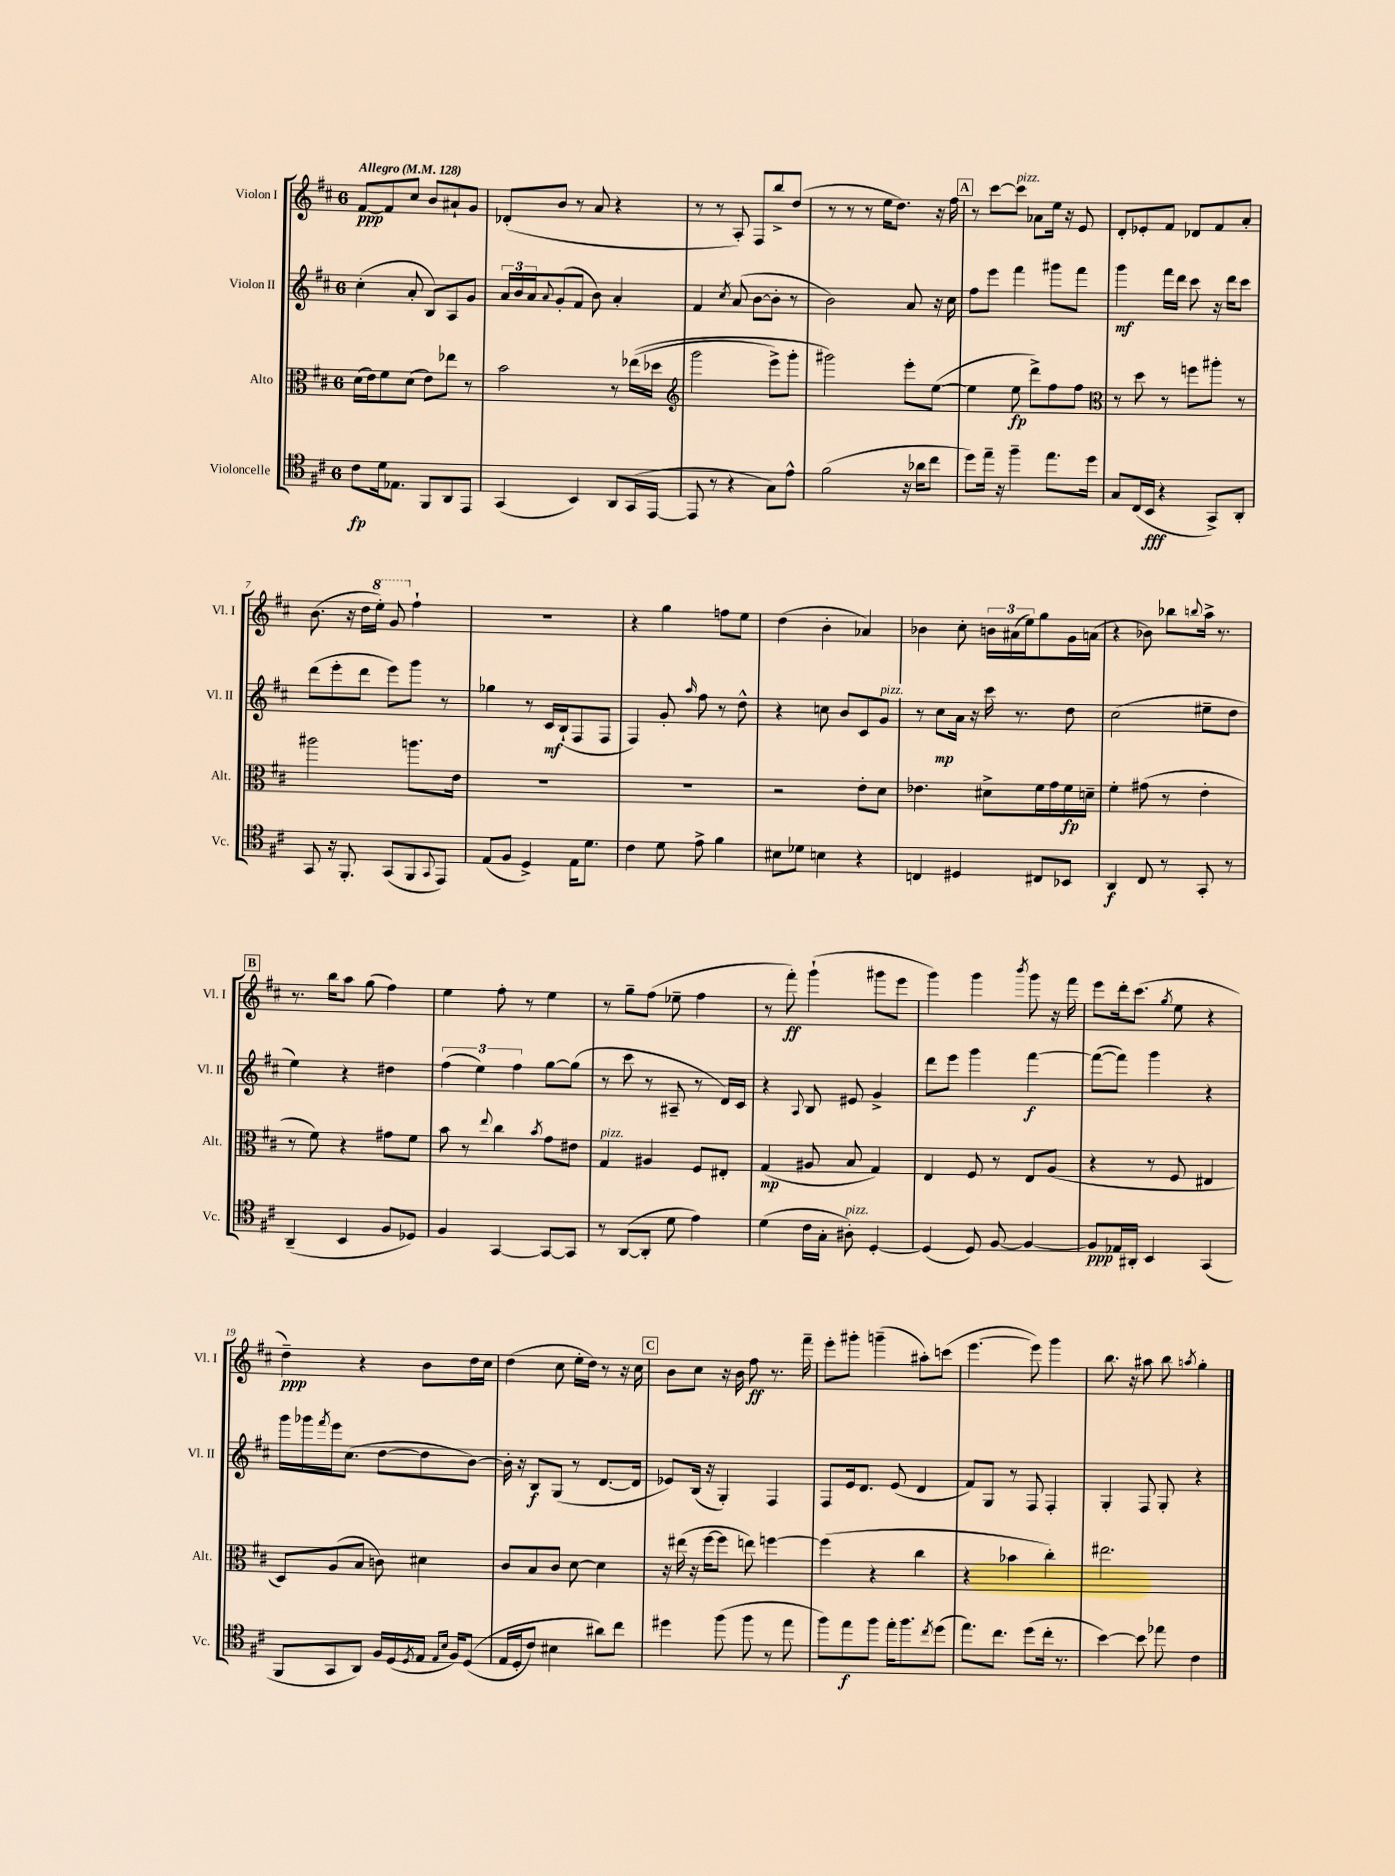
<<
\new StaffGroup <<
\new Staff = "s0" \with { instrumentName = "Violon I" shortInstrumentName = "Vl. I" } {
    \clef treble \key d \major \once \override Staff.TimeSignature.style = #'single-digit \time 6/8 \tempo "Allegro" 4 = 128
    fis'8~\ppp fis'8 cis''8 b'8 ais'8-! g'8 |
    des'8-.( b'8 r8 a'8 r4 |
    r8 r8 a8-.) fis8 b''8-> d''8( |
    r8 r8 r8 e''16 d''8.) r16 fis''16 |
    \mark \markup { \box "A" } r8 cis'''8~ cis'''8^\markup { \italic "pizz." } aes'8 e''16 r16 e'8 |
    d'8-. ees'8-. fis'8 des'8 fis'8 a'8-. |
    b'8.( r16 d''16 \ottava #1 e'''16-.) g''8 \ottava #0 fis''4-! |
    R2. |
    r4 g''4 f''8 e''8 |
    d''4( b'4-. aes'4) |
    bes'4 cis''8-. \tuplet 3/2 { b'16 ais'16( e''16) } g''8 g'16 a'16( |
    r4 bes'8) bes''8 \appoggiatura { b''8 } a''16-> r8. |
    \mark \markup { \box "B" } r8. b''16 a''8 g''8( fis''4) |
    e''4 fis''8-. r8 e''4 |
    r8 g''8-- fis''8( ees''8-- fis''4 |
    r8 fis'''8-.\ff) g'''4-!( gis'''8 e'''8 |
    g'''4) g'''4 \acciaccatura { b'''8 } g'''8 r16 fis'''16 |
    e'''8 d'''16-. cis'''8.( \acciaccatura { g''8 } e''8 r4 |
    d''4--\ppp) r4 b'8 d''16 cis''16 |
    d''4( cis''8 e''16-. d''16) r8 r16 cis''16 |
    \mark \markup { \box "C" } b'8 cis''8 r16 b'16 fis''8\ff r8. fis'''16-- |
    e'''8-. gis'''8-. g'''4--( ais''8-.) c'''8( |
    e'''4.~ e'''8) g'''4 |
    b''8. r16 ais''8 b''8 \acciaccatura { a''8 } g''4-. \bar "|." |
}
\new Staff = "s1" \with { instrumentName = "Violon II" shortInstrumentName = "Vl. II" } {
    \clef treble \key d \major \once \override Staff.TimeSignature.style = #'single-digit \time 6/8
    cis''4-.( a'8-. b8) a8 g'8 |
    \tuplet 3/2 { a'16 b'16 a'16 } \appoggiatura { a'8 } g'8-.( fis'8 b'8) a'4-. |
    fis'4 \acciaccatura { cis''8 } a'8( b'8~ b'8-. r8 |
    b'2) a'8 r16 cis''16 |
    \mark \markup { \box "A" } fis''8 e'''8 fis'''4 gis'''8 fis'''8 |
    g'''4\mf fis'''16 d'''16 cis'''8 r16 d'''16 cis'''8 |
    d'''8( e'''8-. d'''8 e'''8) g'''8 r8 |
    ges''4 r8 cis'16\mf b16-!( fis8 fis8 |
    fis4) g'8-. \grace { a''16 } fis''8 r8 d''8-^ |
    r4 c''8 b'8 cis'8 g'8^\markup { \italic "pizz." } |
    r8 cis''8\mp a'16 r16 cis'''16 r8. d''8 |
    cis''2( eis''8-- d''8 |
    \mark \markup { \box "B" } e''4) r4 dis''4 |
    \tuplet 3/2 { fis''4( e''4) fis''4 } g''8~ g''8( |
    r8 cis'''8 r8 ais8-- r8 d'16) cis'16 |
    r4 \appoggiatura { a8 } b8 eis'8 g'4-> |
    d'''8 e'''8 g'''4 fis'''4~\f |
    fis'''8~( fis'''8) g'''4 r4 |
    g'''16 ges'''16 \acciaccatura { fis'''8 } e'''16 cis''8.( d''8~ d''8 b'8~) |
    b'16-. r16 b8\f g8( r8 d'8.~ d'16 |
    \mark \markup { \box "C" } ees'8) b16( r16 g4-.) fis4 |
    fis8 e'16 d'8. e'8( d'4 |
    fis'8) g8 r8 fis8 fis4-. |
    g4-. fis8 g8-. r4 \bar "|." |
}
\new Staff = "s2" \with { instrumentName = "Alto" shortInstrumentName = "Alt." } {
    \clef alto \key d \major \once \override Staff.TimeSignature.style = #'single-digit \time 6/8
    d'16( e'16) fis'8 d'8( e'8) ees''8 r8 |
    b'2 r8 ees''16(\( des''16 |
    \clef treble g'''2 e'''8->) g'''8-. |
    gis'''2\) e'''8-. e''8~( |
    \mark \markup { \box "A" } e''4 e''8\fp d'''8->) fis''8 fis''8 |
    \clef alto r8 d''8 r8 f''8 ais''8-. r8 |
    ais''2 a''8. e'16 |
    R2. |
    R2. |
    r2 e'8-. d'8 |
    ees'4. dis'8-> fis'16 g'16 fis'16\fp d'16-- |
    fis'4-. gis'8( r8 e'4-. |
    \mark \markup { \box "B" } r8 fis'8) r4 gis'8 fis'8 |
    b'8 r8 \appoggiatura { e''8 } cis''4 \acciaccatura { b'8 } g'8 eis'8 |
    g4^\markup { \italic "pizz." } ais4 fis8 eis8-. |
    g4\mp( ais8 b8 g4) |
    e4 fis8 r8 e8 a8( |
    r4 r8 fis8 eis4 |
    d8) a8( b8 c'8) dis'4 |
    cis'8 b8 cis'8 d'8~ d'4 |
    \mark \markup { \box "C" } r16 eis''16( r16 fis''16~ fis''8 e''8) f''4~ |
    f''4( r4 cis''4 |
    r4 bes'4 cis''4-.) |
    eis''2. \bar "|." |
}
\new Staff = "s3" \with { instrumentName = "Violoncelle" shortInstrumentName = "Vc." } {
    \clef tenor \key d \major \once \override Staff.TimeSignature.style = #'single-digit \time 6/8
    cis'8\fp d'16 ees8. fis,8 a,8 e,8 |
    g,4( b,4) a,8 g,16( e,16~ |
    e,8 r8 r4 g8) e'8-^ |
    fis'2( r16 aes'16 cis''8 |
    \mark \markup { \box "A" } d''8) e''16-- r16 fis''4-- e''8. d''16 |
    g8 cis16( b,16\fff r4 g,8->) a,8-. |
    g,8 r16 fis,8.-. g,8( fis,8 \appoggiatura { g,8 } e,8) |
    e8( fis8 d4->) e16 d'8. |
    cis'4 d'8 e'8-> fis'4 |
    bis8 des'8 b4 r4 |
    c4 dis4 cis8 bes,8 |
    a,4\f cis8 r8 g,8-. r8 |
    \mark \markup { \box "B" } a,4--( b,4 fis8 des8) |
    fis4 g,4~ g,8~ g,8 |
    r8 a,8~( a,8-. d'8 e'4) |
    d'4( cis'16 g16-. ais8-.^\markup { \italic "pizz." }) d4~-. |
    d4( d8) fis8~ fis4~ |
    fis8\ppp ees16 ais,16-. b,4 g,4( |
    fis,8 g,8 a,8) fis16 d16( \acciaccatura { d8 } e16 \grace { e16 b16 } fis16) d8(\( |
    e16 d16-. cis'8) bis4 ais'8\) cis''8 |
    \mark \markup { \box "C" } dis''4 fis''8( fis''8 r8 e''8 |
    fis''8) e''8\f fis''8 e''16-. fis''8. \acciaccatura { cis''8 } d''8( |
    e''8.) cis''8. d''8( cis''16-. r8. |
    b'4~) b'8 ees''8 cis'4 \bar "|." |
}
>>
>>
